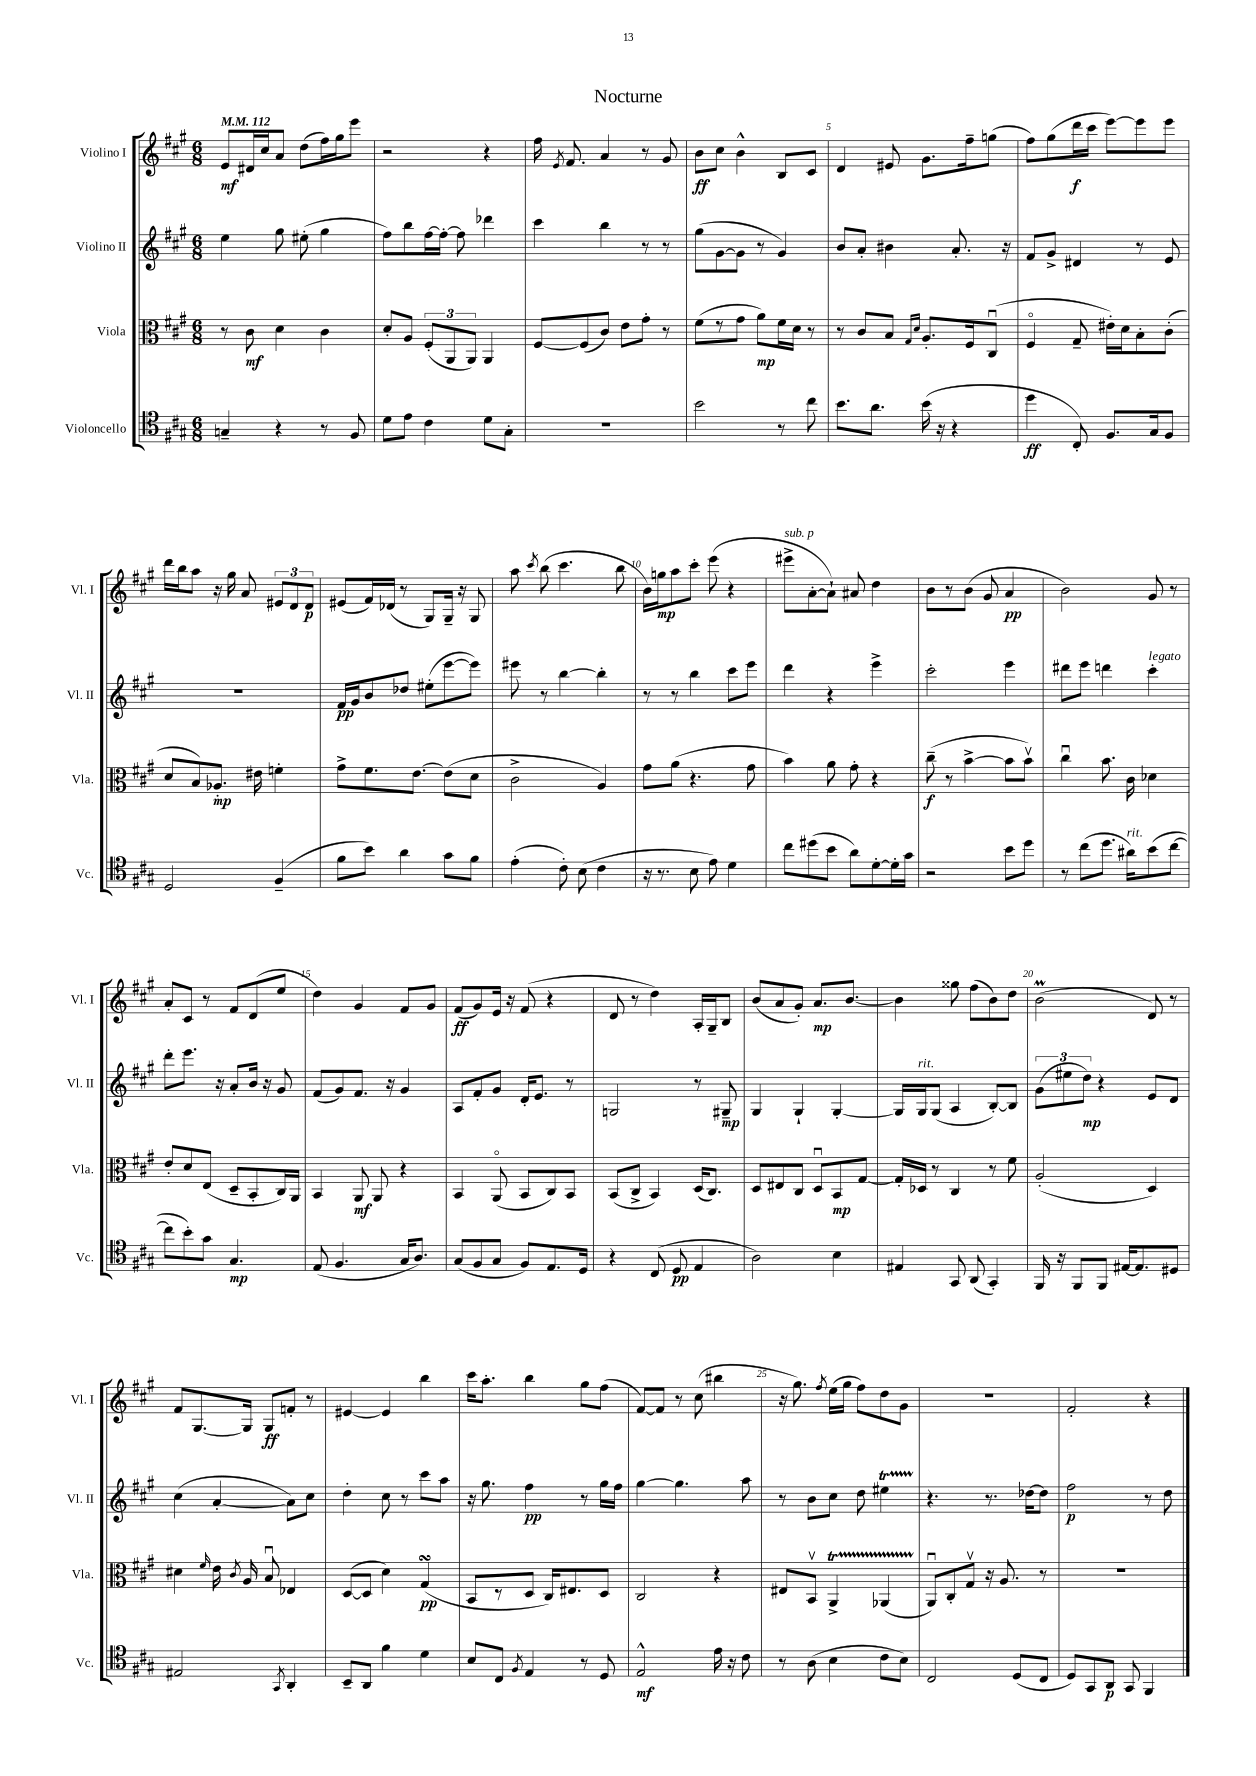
\header { title = "Nocturne" }
<<
\new StaffGroup <<
\new Staff = "s0" \with { instrumentName = "Violino I" shortInstrumentName = "Vl. I" } {
    \clef treble \key a \major \numericTimeSignature \time 6/8 \tempo 4 = 112
    \autoBeamOff e'8[\mf dis'16 cis''16 a'8] d''8[( fis''16) gis''16 e'''8] |
    r2 r4 |
    fis''16 \acciaccatura { e'8 } fis'8. a'4 r8 gis'8 |
    b'8[\ff cis''8] b'4-^ b8[ cis'8] |
    d'4 eis'8 gis'8.[ fis''16-- g''8]( |
    fis''8[) gis''8( d'''16\f cis'''16] e'''8[~) e'''8 e'''8] |
    d'''16[ b''16 a''8] r16 gis''16 a'8 \tuplet 3/2 { eis'8[ d'8 d'8]\p } |
    eis'8[( fis'16) des'16]( r8 gis8[) gis16]-- r16 gis8 |
    a''8 \acciaccatura { cis'''8 } b''8( cis'''4. b''8 |
    b'16[) g''16\mp a''8 cis'''8]-. e'''8( r4 |
    eis'''8[->^\markup { \italic "sub. p" } a'8~-. a'8]-!) ais'8 d''4 |
    b'8[ r8 b'8]( gis'8 a'4\pp |
    b'2) gis'8 r8 |
    a'8[-. cis'8] r8 fis'8[ d'8( e''8] |
    d''4) gis'4 fis'8[ gis'8] |
    fis'8[\ff( gis'8) e'16] r16 fis'8( r4 |
    d'8 r8 d''4) a16[-. gis16-- b8] |
    b'8[( a'8 gis'8]-.) a'8.[\mp b'8.]~ |
    b'4 gisis''8 fis''8[( b'8) d''8] |
    b'2\prall( d'8) r8 |
    fis'8[ gis8.~ gis16] gis8[\ff f'8]-. r8 |
    eis'4~ eis'4 b''4 |
    cis'''16[ a''8.]-. b''4 gis''8[ fis''8]( |
    fis'8[~) fis'8] r8 cis''8( bis''4 |
    r16 gis''8.) \acciaccatura { fis''8 } e''16[( gis''16] fis''8[) d''8 gis'8] |
    R2. |
    fis'2-. r4 \bar "|." |
}
\new Staff = "s1" \with { instrumentName = "Violino II" shortInstrumentName = "Vl. II" } {
    \clef treble \key a \major \numericTimeSignature \time 6/8
    \autoBeamOff e''4 gis''8 eis''8-.( gis''4 |
    fis''8[) b''8 fis''16~ fis''16]~-. fis''8 des'''4 |
    cis'''4 b''4 r8 r8 |
    gis''8[( gis'8~ gis'8] r8 gis'4) |
    b'8[ a'8]-. bis'4 a'8.-. r16 |
    fis'8[ gis'8]-> dis'4 r8 e'8 |
    R2. |
    fis'16[\pp gis'16 b'8 des''8] eis''8[-.( e'''8~ e'''8]) |
    eis'''8 r8 b''4~ b''4-. |
    r8 r8 b''4 cis'''8[ e'''8] |
    d'''4 r4 e'''4-> |
    cis'''2-. e'''4 |
    dis'''8[ e'''8] d'''4 cis'''4-.^\markup { \italic "legato" } |
    d'''8[-. e'''8.] r16 a'8[-. b'16] r16 gis'8 |
    fis'8[( gis'8) fis'8.] r16 gis'4 |
    a8[ fis'8-. gis'8] d'16[-. e'8.] r8 |
    g2 r8 gis8--\mp |
    gis4 gis4-! gis4~-. |
    gis16[ gis16^\markup { \italic "rit." } gis8]( a4 b8[~-.) b8] |
    \tuplet 3/2 { gis'8[( eis''8 d''8]\mp) } r4 e'8[ d'8] |
    cis''4( a'4~-. a'8[) cis''8] |
    d''4-. cis''8 r8 cis'''8[ a''8] |
    r16 gis''8. fis''4\pp r8 gis''16[ fis''16] |
    gis''4~ gis''4. a''8 |
    r8 b'8[ cis''8] d''8 eis''4\startTrillSpan |
    r4.\stopTrillSpan r8. des''16[~ des''8] |
    fis''2\p r8 d''8 \bar "|." |
}
\new Staff = "s2" \with { instrumentName = "Viola" shortInstrumentName = "Vla." } {
    \clef alto \key a \major \numericTimeSignature \time 6/8
    \autoBeamOff r8 cis'8\mf d'4 cis'4 |
    d'8[-. a8] \tuplet 3/2 { fis8[-.( a,8 a,8]) } a,4 |
    fis8[~ fis8( cis'8]) e'8[ gis'8]-. r8 |
    fis'8[( r8 gis'8] a'8[\mp) fis'16 d'16] r8 |
    r8 cis'8[ b8] \grace { gis16[ d'16] } a8.[-. fis16 cis8]\downbow( |
    fis4\flageolet gis8-- eis'16[-.) d'16 b8-. cis'8]-.( |
    d'8[ b8) aes8.]-.\mp eis'16 f'4-. |
    gis'8[-> fis'8. e'8.]~ e'8[( d'8] |
    cis'2-> a4) |
    gis'8[ a'8]( r4. gis'8 |
    b'4) a'8 gis'8-. r4 |
    cis''8--\f( r8 b'4~-> b'8[ b'8]\upbow) |
    cis''4\downbow b'8. cis'16 des'4 |
    e'8[-. d'8 e8]( d8[-- b,8-. cis16) a,16] |
    b,4 a,8\mf a,8 r4 |
    b,4 a,8\flageolet( b,8[ cis8) b,8] |
    b,8[( cis8]-> b,4) d16[( cis8.]) |
    d8[ eis8 cis8] d8[\downbow b,8\mp gis8]~ |
    gis16[-. des16] r8 cis4 r8 fis'8 |
    a2-.( d4) |
    dis'4 \grace { fis'16 } e'16 \acciaccatura { cis'8 } a16 b8\downbow ees4 |
    d8[~( d8] d'4) gis4\turn\pp( |
    b,8[ r8 d8] cis16[) eis8. d8] |
    cis2 r4 |
    eis8[ b,8]\upbow a,4->\startTrillSpan aes,4( |
    a,8[\downbow\stopTrillSpan) cis8-. gis8]\upbow r16 a8. r8 |
    R2. \bar "|." |
}
\new Staff = "s3" \with { instrumentName = "Violoncello" shortInstrumentName = "Vc." } {
    \clef tenor \key a \major \numericTimeSignature \time 6/8
    \autoBeamOff g4-- r4 r8 fis8 |
    d'8[ e'8] cis'4 d'8[ gis8]-. |
    R2. |
    b'2 r8 cis''8 |
    b'8.[ a'8.] b'16( r16 r4 |
    d''4\ff cis8-.) fis8.[ gis16 fis8] |
    d2 fis4--( |
    fis'8[ b'8]) a'4 gis'8[ fis'8] |
    e'4-.( cis'8-.) b8( cis'4 |
    r16 r8. b8 e'8) d'4 |
    cis''8[ dis''8( b'8] a'8[) d'8~-. d'16-. gis'16] |
    r2 b'8[ d''8] |
    r8 cis''8[( d''8.] ais'16[^\markup { \italic "rit." }) b'8( cis''8]~ |
    cis''8[ b'8-.) gis'8] gis4.\mp |
    e8( fis4. gis16[ a8.]) |
    gis8[( fis8 gis8] fis8[) e8. d16] |
    r4 cis8( d8\pp e4 |
    a2) b4 |
    eis4 gis,8 a,8( gis,4-.) |
    fis,16 r16 fis,8[ fis,8] eis16[~ eis8. dis8] |
    eis2 \acciaccatura { gis,8 } a,4-. |
    b,8[-- a,8] fis'4 d'4 |
    b8[ cis8] \acciaccatura { fis8 } e4 r8 d8 |
    e2-^\mf e'16 r16 cis'8 |
    r8 a8( b4 cis'8[ b8]) |
    cis2 d8[( cis8] |
    d8[) gis,8 a,8]\p gis,8 fis,4 \bar "|." |
}
>>
>>
\layout { \context { \Score \override BarNumber.break-visibility = ##(#f #t #t) barNumberVisibility = #(every-nth-bar-number-visible 5) } }
